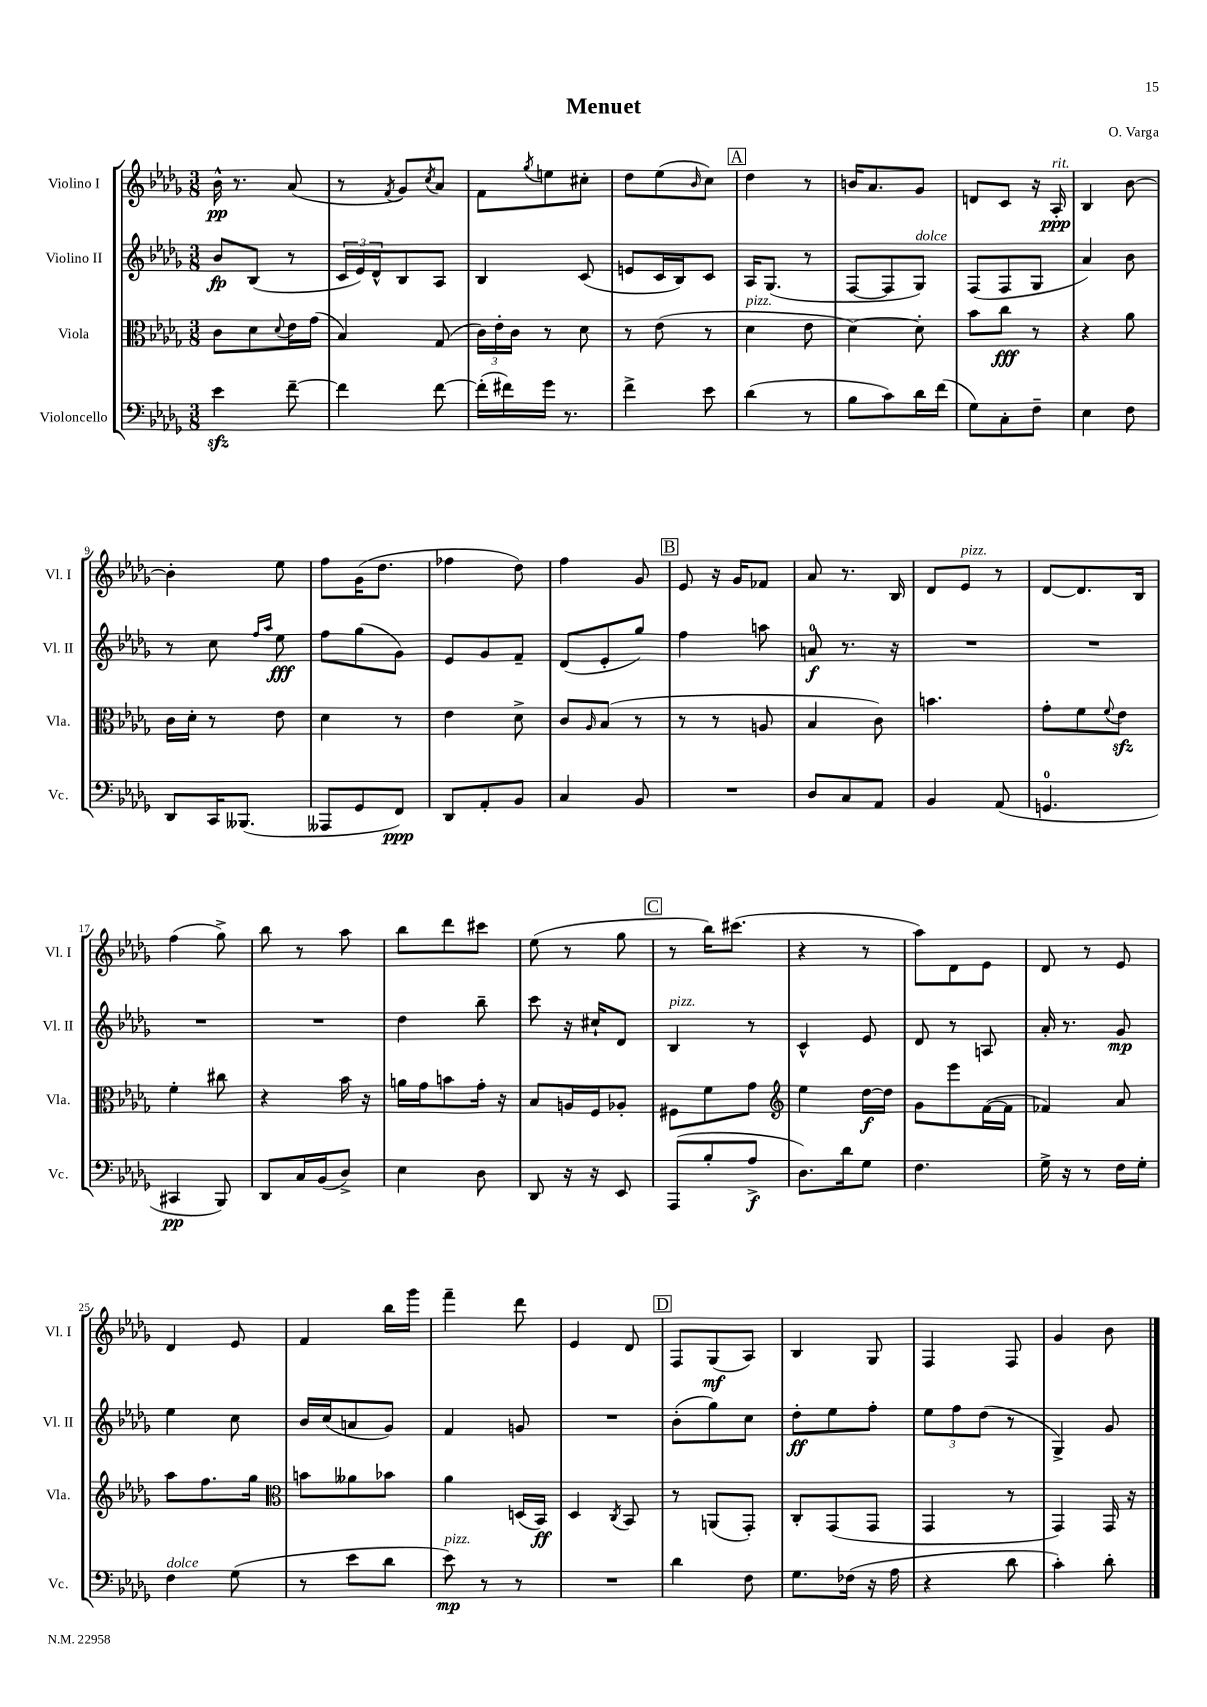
\header { title = "Menuet" composer = "O. Varga" }
<<
\new StaffGroup <<
\new Staff = "s0" \with { instrumentName = "Violino I" shortInstrumentName = "Vl. I" } {
    \clef treble \key des \major \numericTimeSignature \time 3/8
    bes'16-^\pp r8. aes'8( |
    r8 \acciaccatura { f'8 } ges'8) \acciaccatura { c''8 } aes'8 |
    f'8 \acciaccatura { ges''8 } e''8 cis''8-. |
    des''8 ees''8( \grace { bes'16 } c''8) |
    \mark \markup { \box "A" } des''4 r8 |
    b'16 aes'8. ges'8 |
    d'8 c'8 r16 aes16-.\ppp^\markup { \italic "rit." } |
    bes4 bes'8~ |
    bes'4-. ees''8 |
    f''8 ges'16( des''8. |
    fes''4 des''8) |
    f''4 ges'8 |
    \mark \markup { \box "B" } ees'8 r16 ges'16 fes'8 |
    aes'8 r8. bes16 |
    des'8 ees'8^\markup { \italic "pizz." } r8 |
    des'8~ des'8. bes16 |
    f''4( ges''8->) |
    bes''8 r8 aes''8 |
    bes''8 des'''8 cis'''8 |
    ees''8( r8 ges''8 |
    \mark \markup { \box "C" } r8 bes''16) cis'''8.( |
    r4 r8 |
    aes''8) des'8 ees'8 |
    des'8 r8 ees'8 |
    des'4 ees'8 |
    f'4 bes''16 ges'''16 |
    f'''4-- des'''8 |
    ees'4 des'8 |
    \mark \markup { \box "D" } f8 ges8\mf( aes8) |
    bes4 ges8 |
    f4 f8 |
    ges'4 bes'8 \bar "|." |
}
\new Staff = "s1" \with { instrumentName = "Violino II" shortInstrumentName = "Vl. II" } {
    \clef treble \key des \major \numericTimeSignature \time 3/8
    bes'8\fp bes8( r8 |
    \tuplet 3/2 { c'16 ees'16) des'16-^ } bes8 aes8 |
    bes4 c'8( |
    e'8 c'16 bes16) c'8 |
    \mark \markup { \box "A" } aes16 ges8.( r8 |
    f8~ f8 ges8^\markup { \italic "dolce" }) |
    f8( f8 ges8 |
    aes'4) bes'8 |
    r8 c''8 \grace { f''16 aes''16 } ees''8\fff |
    f''8 ges''8( ges'8) |
    ees'8 ges'8 f'8-- |
    des'8( ees'8-. ges''8) |
    \mark \markup { \box "B" } f''4 a''8 |
    a'8-0\f r8. r16 |
    R4. |
    R4. |
    R4. |
    R4. |
    des''4 bes''8-- |
    c'''8 r16 cis''16-! des'8 |
    \mark \markup { \box "C" } bes4^\markup { \italic "pizz." } r8 |
    c'4-^ ees'8 |
    des'8 r8 a8 |
    aes'16-. r8. ges'8\mp |
    ees''4 c''8 |
    bes'16 c''16( a'8 ges'8) |
    f'4 g'8 |
    R4. |
    \mark \markup { \box "D" } bes'8-.( ges''8) c''8 |
    des''8-.\ff ees''8 f''8-. |
    \tuplet 3/2 { ees''8 f''8 des''8( } r8 |
    ges4->) ges'8 \bar "|." |
}
\new Staff = "s2" \with { instrumentName = "Viola" shortInstrumentName = "Vla." } {
    \clef alto \key des \major \numericTimeSignature \time 3/8
    c'8 des'8 \appoggiatura { des'8 } ees'16 ges'16( |
    bes4) ges8( |
    \tuplet 3/2 { c'16) ees'16-. c'16 } r8 des'8 |
    r8 ees'8( r8 |
    \mark \markup { \box "A" } des'4^\markup { \italic "pizz." } ees'8 |
    des'4~) des'8-. |
    bes'8 c''8\fff r8 |
    r4 aes'8 |
    c'16 des'16-. r8 ees'8 |
    des'4 r8 |
    ees'4 des'8-> |
    c'8 \grace { aes16 } bes8( r8 |
    \mark \markup { \box "B" } r8 r8 a8 |
    bes4 c'8) |
    b'4. |
    ges'8-. f'8 \appoggiatura { f'8 } ees'8\sfz |
    f'4-. cis''8 |
    r4 bes'16 r16 |
    a'16 ges'16 b'8 ges'16-. r16 |
    bes8 a16 f16 aes8-. |
    \mark \markup { \box "C" } fis8 f'8 ges'8 |
    \clef treble ees''4 des''16~\f des''16 |
    ges'8 ees'''8 f'16~( f'16 |
    fes'4) aes'8 |
    aes''8 f''8. ges''16 |
    \clef alto b'8 aeses'8 bes'8 |
    aes'4 d16( bes,16\ff) |
    des4 \acciaccatura { c8 } bes,8 |
    \mark \markup { \box "D" } r8 a,8( ges,8-.) |
    c8-. ges,8( ges,8 |
    ges,4 r8 |
    ges,4) ges,16 r16 \bar "|." |
}
\new Staff = "s3" \with { instrumentName = "Violoncello" shortInstrumentName = "Vc." } {
    \clef bass \key des \major \numericTimeSignature \time 3/8
    ees'4\sfz f'8~-- |
    f'4 f'8~ |
    f'16-.( fis'16) ges'16 r8. |
    f'4-> ees'8 |
    \mark \markup { \box "A" } des'4( r8 |
    bes8 c'8) des'16 f'16( |
    ges8) c8-. f8-- |
    ees4 f8 |
    des,8 c,16 beses,,8.( |
    aeses,,8 ges,8 f,8\ppp) |
    des,8 aes,8-. bes,8 |
    c4 bes,8 |
    \mark \markup { \box "B" } R4. |
    des8 c8 aes,8 |
    bes,4 aes,8( |
    g,4.-0 |
    cis,4\pp bes,,8) |
    des,8 c16 bes,16( des8->) |
    ees4 des8 |
    des,8 r16 r16 ees,8 |
    \mark \markup { \box "C" } aes,,8( bes8-. aes8->\f |
    des8.) des'16 ges8 |
    f4. |
    ges16-> r16 r8 f16 ges16-. |
    f4^\markup { \italic "dolce" } ges8( |
    r8 ees'8 des'8 |
    ees'8\mp^\markup { \italic "pizz." }) r8 r8 |
    R4. |
    \mark \markup { \box "D" } des'4 f8 |
    ges8. fes16( r16 aes16 |
    r4 des'8 |
    c'4-.) des'8-. \bar "|." |
}
>>
>>
